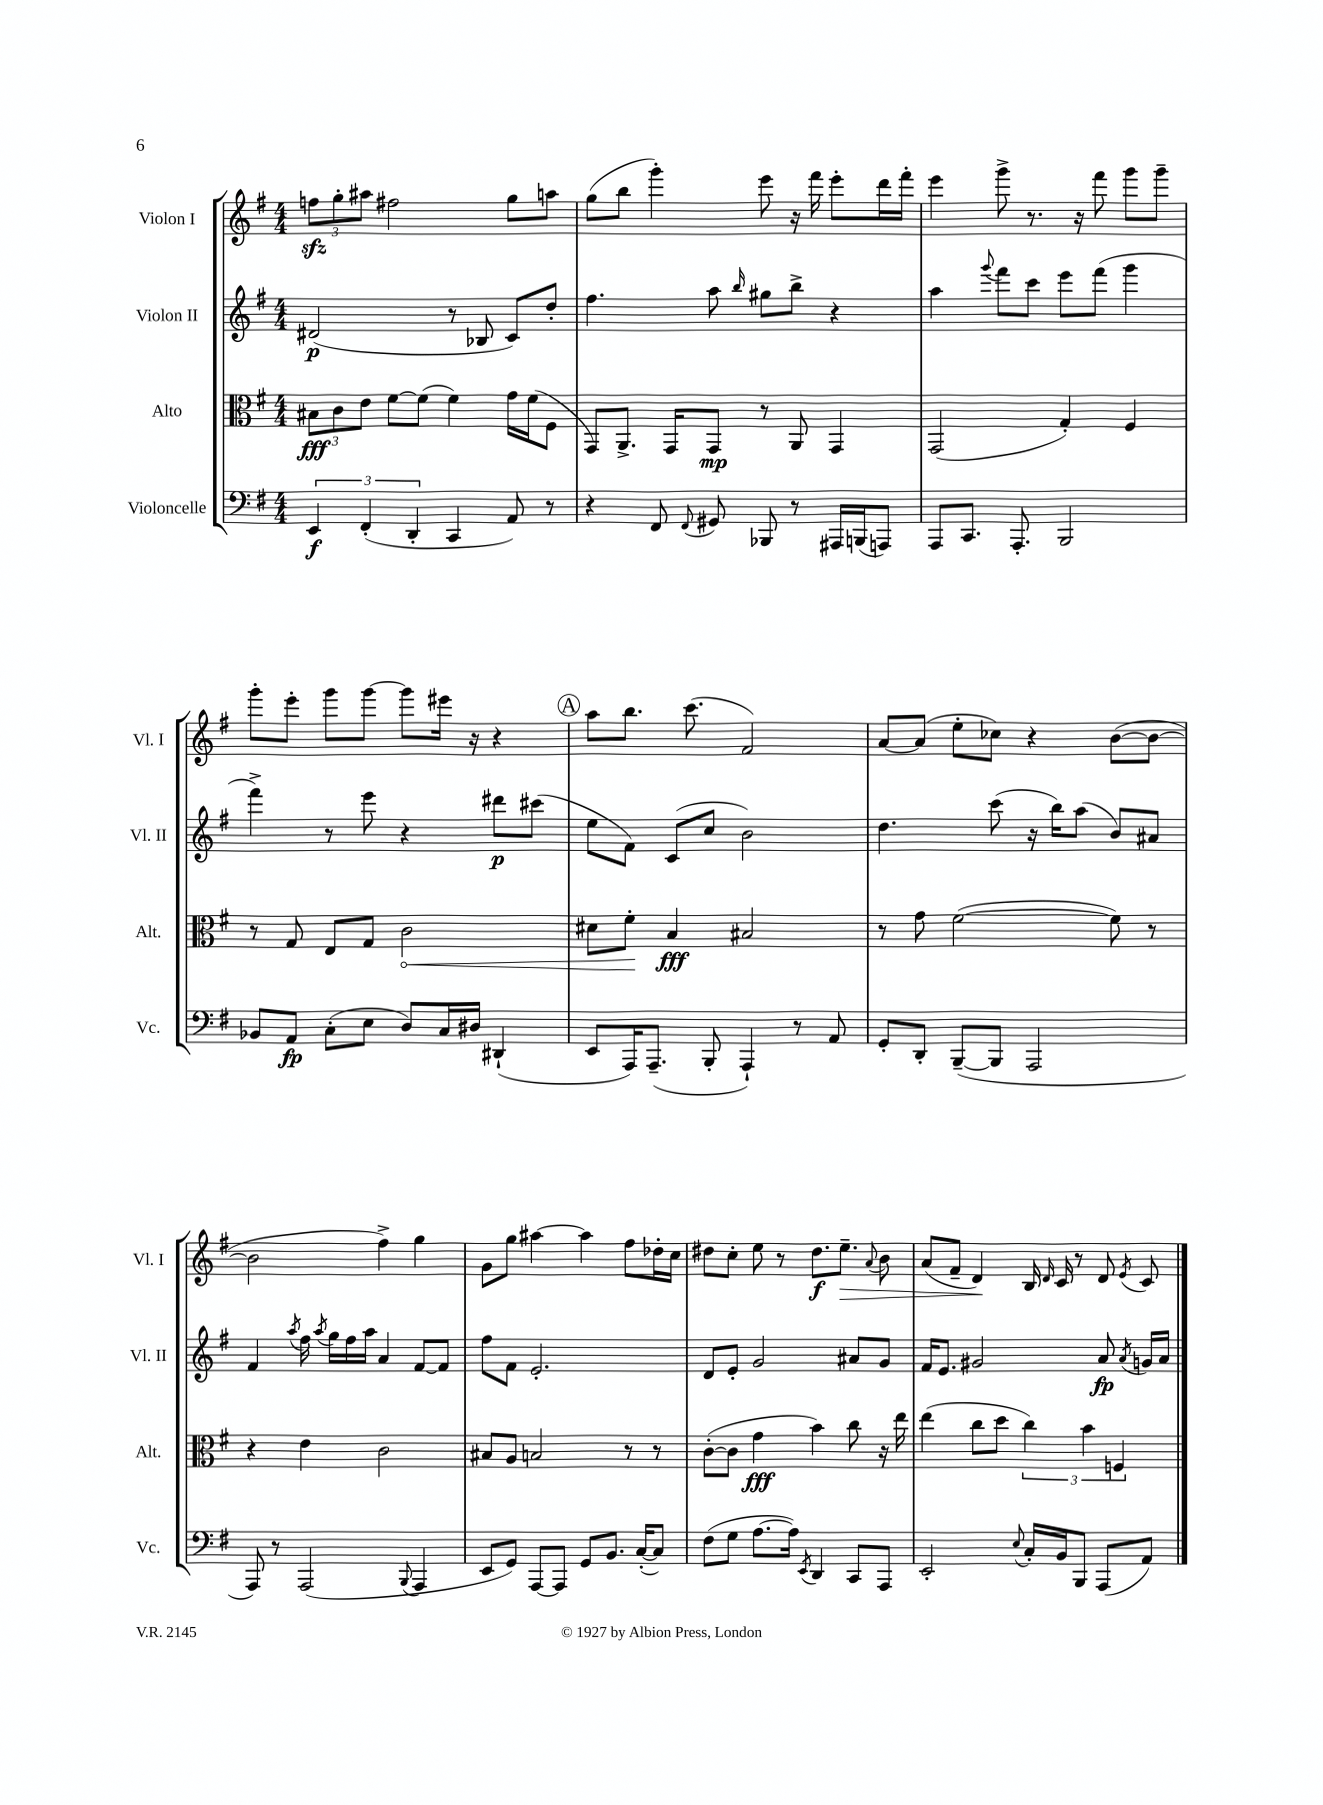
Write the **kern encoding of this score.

**kern	**dynam	**kern	**dynam	**kern	**dynam	**kern	**dynam
*part4	*part4	*part3	*part3	*part2	*part2	*part1	*part1
*staff4	*staff4	*staff3	*staff3	*staff2	*staff2	*staff1	*staff1
*I"Violoncelle	*	*I"Alto	*	*I"Violon II	*	*I"Violon I	*
*I'Vc.	*	*I'Alt.	*	*I'Vl. II	*	*I'Vl. I	*
*clefF4	*	*clefC3	*	*clefG2	*	*clefG2	*
*k[f#]	*	*k[f#]	*	*k[f#]	*	*k[f#]	*
*M4/4	*	*M4/4	*	*M4/4	*	*M4/4	*
=1	=1	=1	=1	=1	=1	=1	=1
6EE/	f	12B#X\L	fff	(2d#X/	p	12ffnzz\L	.
.	.	12c\	.	.	.	12gg'\	.
(6FF#'/	.	12e\J	.	.	.	12aa#X\J	.
.	.	[8f#\L	.	.	.	2ff#X\	.
6DD'/	.	.	.	.	.	.	.
.	.	(8f#\J]	.	.	.	.	.
4CC/	.	4f#\)	.	8r	.	.	.
.	.	.	.	8B-X/	.	.	.
8AA/)	.	16g\LL	.	8c/L)	.	8gg\L	.
.	.	(16f#\J	.	.	.	.	.
8r	.	8F#\J	.	8dd'/J	.	8aan\J	.
=2	=2	=2	=2	=2	=2	=2	=2
4r	.	8GG/L)	.	4.ff#\	.	(8gg\L	.
.	.	8.AA^/J	.	.	.	8bb\J	.
8FF#/	.	.	.	.	.	4ggg'\)	.
.	.	16GG/KL	.	.	.	.	.
8qqFF#/	.	.	.	.	.	.	.
8GG#X/	.	8GG/J	mp	8aa\	.	.	.
.	.	.	.	16qqbb/	.	.	.
8BBB-X/	.	8r	.	8gg#X\L	.	8eee\	.
8r	.	8AA/	.	8bb^\J	.	16r	.
.	.	.	.	.	.	16fff#\	.
16AAA#X/LL	.	4GG/	.	4r	.	8eee'\L	.
(16BBBn/J	.	.	.	.	.	.	.
8AAAn/J)	.	.	.	.	.	16ddd\L	.
.	.	.	.	.	.	16fff#'\JJ	.
=3	=3	=3	=3	=3	=3	=3	=3
8AAA/L	.	(2GG/	.	4aa\	.	4eee\	.
8.CC/J	.	.	.	.	.	.	.
.	.	.	.	8qqggg/	.	.	.
.	.	.	.	8fff#\L	.	8ggg^\	.
8.AAA'/	.	.	.	.	.	.	.
.	.	.	.	8ccc\J	.	8.r	.
2BBB/	.	4G'/)	.	8eee\L	.	.	.
.	.	.	.	.	.	16r	.
.	.	.	.	(8fff#\J	.	8fff#\	.
.	.	4F#/	.	4ggg\	.	8ggg\L	.
.	.	.	.	.	.	8ggg~\J	.
!!LO:LB:g=z
=4	=4	=4	=4	=4	=4	=4	=4
8BB-X/L	.	8r	.	4fff#^\)	.	8ggg'\L	.
8AA/J	fp	8G/	.	.	.	8eee'\J	.
(8C'\L	.	8E/L	.	8r	.	8ggg\L	.
8E\J	.	8G/J	.	8eee\	.	[8ggg\J	.
!	!	!	!LO:HP:b	!	!	!	!
8D/L)	.	2c\	<	4r	.	8ggg\L]	.
16C/L	.	.	.	.	.	16eee#X\Jk	.
16D#X/JJ	.	.	.	.	.	16r	.
(4DD#X`/	.	.	.	8ddd#X\L	p	4r	.
.	.	.	.	(8ccc#X\J	.	.	.
!!LO:REH:place=s1:t=A
=5	=5	=5	=5	=5	=5	=5	=5
8EE/L	.	8d#X\L	.	8ee\L	.	8aa\L	.
16AAA/K)	.	8f#'\J	.	8f#\J)	.	8.bb\J	.
(8.AAA~/J	.	.	.	.	.	.	.
.	.	4B/	[ fff	(8c/L	.	.	.
.	.	.	.	.	.	(8.ccc\	.
8BBB'/	.	.	.	8cc/J	.	.	.
4AAA`/)	.	2B#X/	.	2b\)	.	2f#/)	.
8r	.	.	.	.	.	.	.
8AA/	.	.	.	.	.	.	.
=6	=6	=6	=6	=6	=6	=6	=6
8GG'/L	.	8r	.	4.dd\	.	[8a/L	.
8DD'/J	.	8g\	.	.	.	(8a/J]	.
([8BBB~/L	.	([2f#\	.	.	.	8ee'\L	.
8BBB/J]	.	.	.	(8ccc\	.	8cc-X\J)	.
2AAA/	.	.	.	16r	.	4r	.
.	.	.	.	16bb\KL)	.	.	.
.	.	.	.	(8aa\J	.	.	.
.	.	8f#\])	.	8b/L)	.	([8b\L	.
.	.	8r	.	8a#X/J	.	8b\J_	.
!!LO:LB:g=z
=7	=7	=7	=7	=7	=7	=7	=7
8AAA/)	.	4r	.	4f#/	.	2b\]	.
8r	.	.	.	.	.	.	.
.	.	.	.	8qaa/	.	.	.
(2AAA/	.	4e\	.	16ff#\	.	.	.
.	.	.	.	8qaa/	.	.	.
.	.	.	.	16gg\LL	.	.	.
.	.	.	.	16ff#\	.	.	.
.	.	.	.	16aa\JJ	.	.	.
.	.	2c\	.	4a/	.	4ff#^\)	.
8qqBBB/	.	.	.	.	.	.	.
4AAA/	.	.	.	[8f#/L	.	4gg\	.
.	.	.	.	8f#/J]	.	.	.
=8	=8	=8	=8	=8	=8	=8	=8
8EE/L	.	8B#X/L	.	8ff#\L	.	8g\L	.
8GG/J)	.	8A/J	.	8f#\J	.	8gg\J	.
[8AAA/L	.	2Bn/	.	2.e'/	.	[4aa#X\	.
8AAA/J]	.	.	.	.	.	.	.
8GG/L	.	.	.	.	.	4aa#\]	.
8.BB/J	.	.	.	.	.	.	.
.	.	8r	.	.	.	8ff#\L	.
([16C'/KL	.	.	.	.	.	.	.
8C/J])	.	8r	.	.	.	16dd-X'\L	.
.	.	.	.	.	.	16cc\JJ	.
=9	=9	=9	=9	=9	=9	=9	=9
(8F#\L	.	([8c'\L	.	8d/L	.	8dd#X\L	.
8G\J	.	8c\J]	.	8e'/J	.	8cc'\J	.
[8.A\L	.	4g\	fff	2g/	.	8ee\	.
.	.	.	.	.	.	8r	.
16A\Jk])	.	.	.	.	.	.	.
8qEE/	.	.	.	.	.	.	.
4DD/	.	4b\)	.	.	.	8.dd#\L	f
!	!	!	!	!	!	!	!LO:HP:b
.	.	.	.	.	.	8.ee~\J	>
8CC/L	.	8cc\	.	8a#X/L	.	.	.
.	.	.	.	.	.	8qqa/	.
8AAA/J	.	16r	.	8g/J	.	8b\	.
.	.	16ee\	.	.	.	.	.
=10	=10	=10	=10	=10	=10	=10	=10
2EE'/	.	(4ee\	.	16f#/KL	.	(8a/L	.
.	.	.	.	8.e/J	.	.	.
.	.	.	.	.	.	8f#~/J	.
.	.	8cc\L	.	2g#X/	.	4d/)	.
.	.	8dd\J	.	.	.	.	.
8qqE/	.	.	.	.	.	.	.
16C'/LL	.	6cc\)	.	.	.	16B/	]
.	.	.	.	.	.	16qqd/	.
16BB/J	.	.	.	.	.	16c/	.
8BBB/J	.	.	.	.	.	8r	.
.	.	6b\	.	.	.	.	.
(8AAA/L	.	.	.	8a/	fp	8d/	.
.	.	6Fn/	.	.	.	.	.
.	.	.	.	8qa/	.	8qe/	.
8AA/J)	.	.	.	16gn/LL	.	8c/	.
.	.	.	.	16a/JJ	.	.	.
==	==	==	==	==	==	==	==
*-	*-	*-	*-	*-	*-	*-	*-
